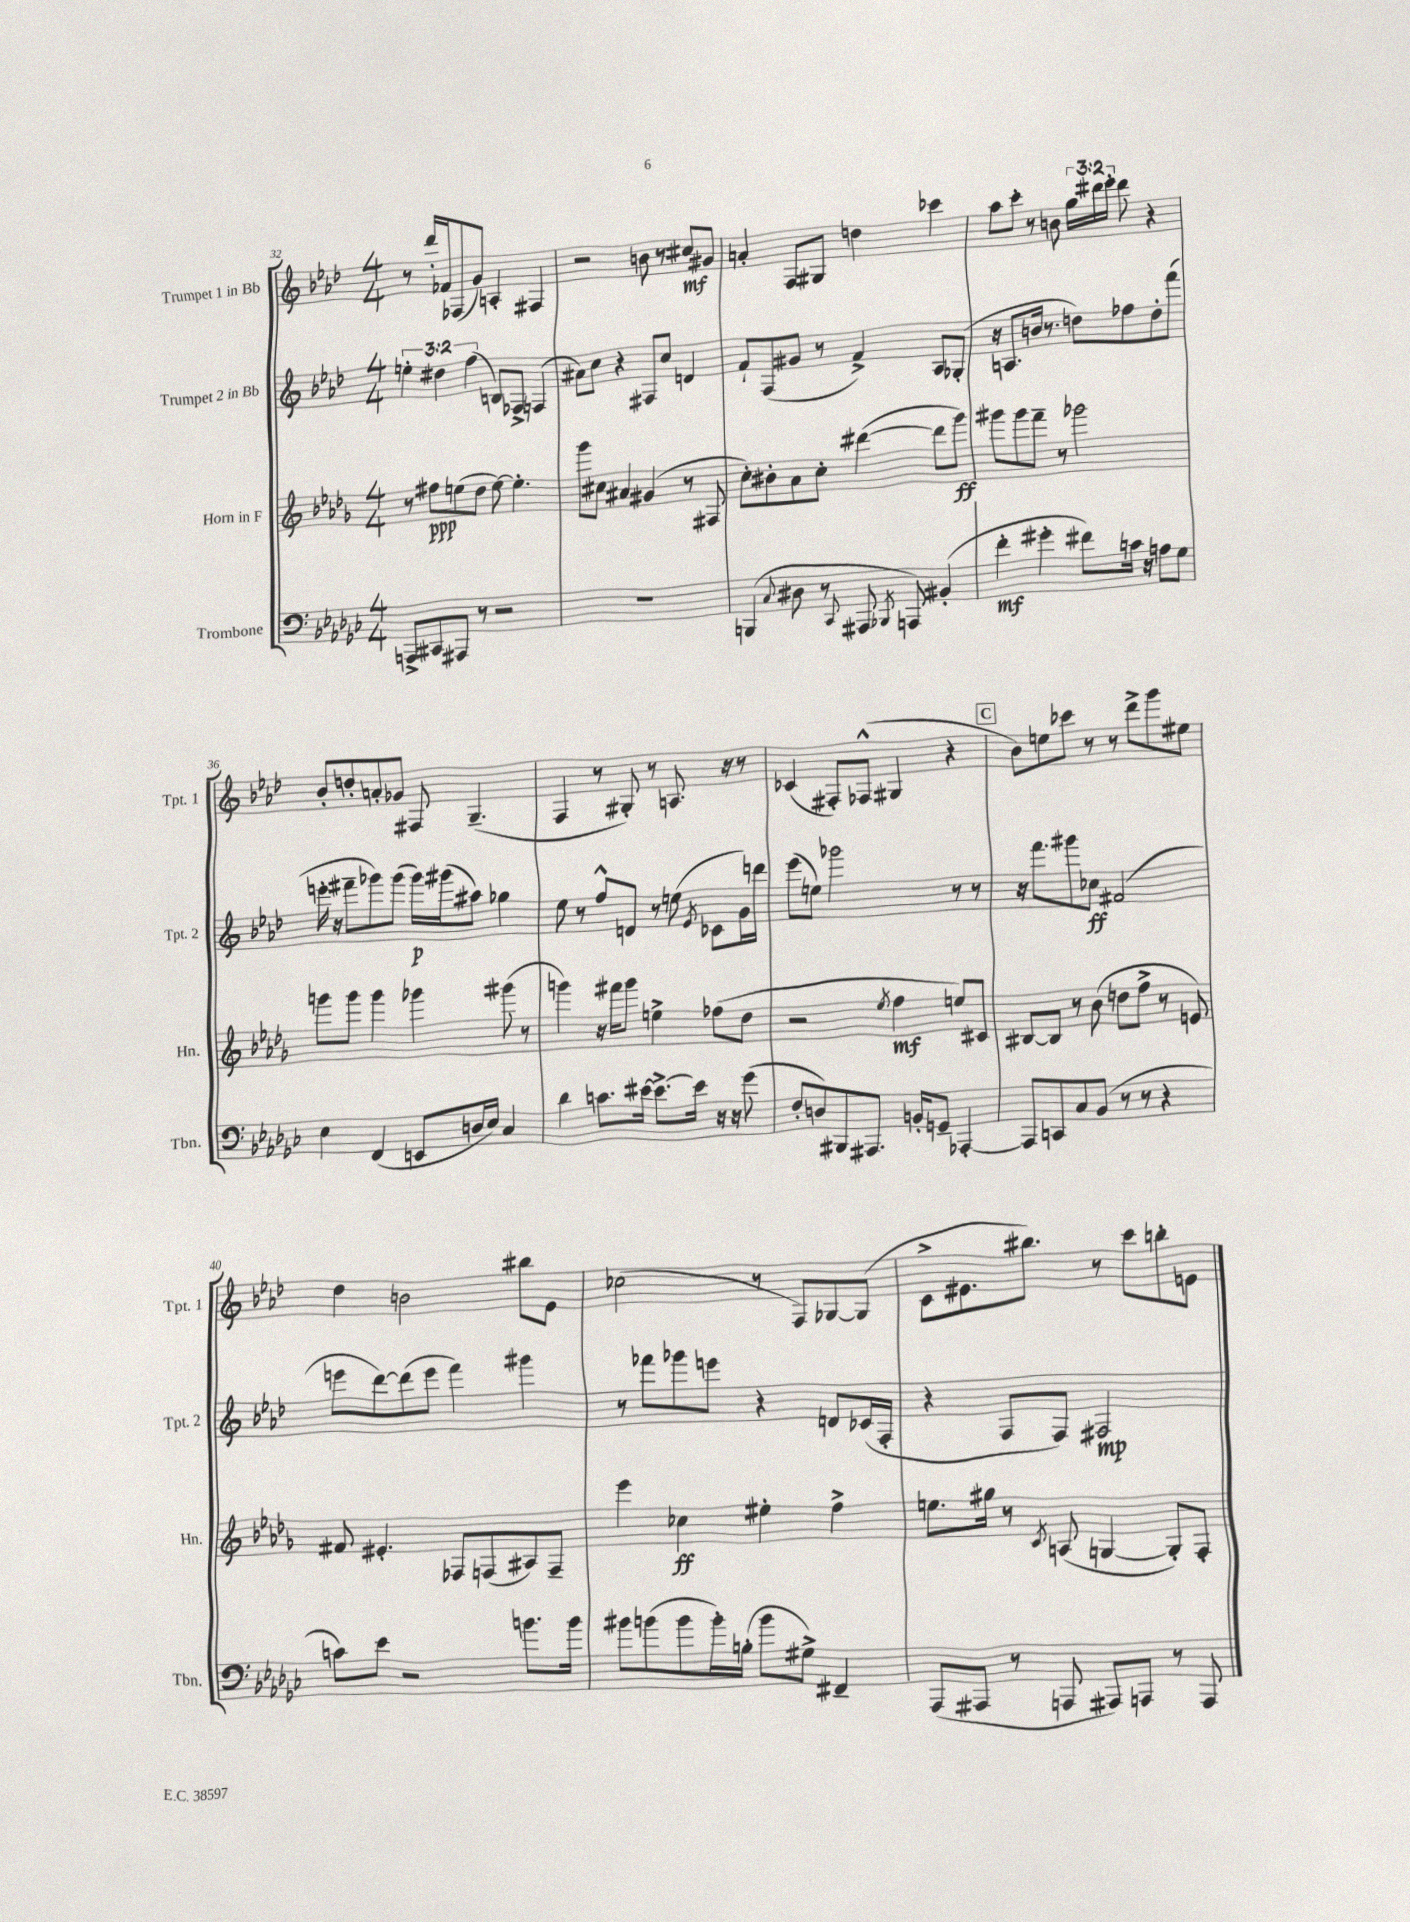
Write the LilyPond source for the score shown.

<<
\new StaffGroup <<
\new Staff = "s0" \with { instrumentName = "Trumpet 1 in Bb" shortInstrumentName = "Tpt. 1" } {
    \clef treble \key aes \major \numericTimeSignature \time 4/4 \override Staff.TupletNumber.text = #tuplet-number::calc-fraction-text
    \autoBeamOff r8 des'''16[-. fes'16 fes8( g'8]) a4-. fis4 |
    r2 b'8 r8 cis''8[\mf gis'8] |
    a'4-. f8[ gis8] d''4 ces'''4 |
    aes''8[ c'''8]-. r8 b'8 \tuplet 3/2 { g''16[ dis'''16 ees'''16]-. } dis'''8 r4 |
    bes'8[-. d''8-. a'8-. ges'8] fis8 g4.--( |
    f4 r8 gis8-.) r8 a8. r16 r8 |
    ces'4( fis8[-.) fes8]-^( gis4 r4 |
    \mark \markup { \box "C" } bes'8[) e''8 ces'''8] r8 r8 des'''8[-> g'''8 eis''8] |
    des''4 b'2 bis''8[ ees'8] |
    ces''2( r8 f8[) ges8~ ges8]( |
    c'8[-> eis'8. bis''8.]) r8 c'''8[ b''8-. e'8] \bar "|." |
}
\new Staff = "s1" \with { instrumentName = "Trumpet 2 in Bb" shortInstrumentName = "Tpt. 2" } {
    \clef treble \key aes \major \numericTimeSignature \time 4/4 \override Staff.TupletNumber.text = #tuplet-number::calc-fraction-text
    \autoBeamOff \tuplet 3/2 { e''4-. dis''4 f''4( } b8[) fes8]-> f4( |
    ais'8[) c''8] r4 fis8[ c''8] d'4 |
    f'8[-! f8( gis'8] r8 f'4->) aes8[ ges8]-.( |
    r16 a8.[ b'16] r8. d''8[) fes''8 d''8-. f'''8]( |
    e'''16-. r16 fis'''8[-- ges'''8) ges'''8]( ges'''16[\p) gis'''16( ais''8]) ges''4 |
    ees''8 r8 f''8[-^ d'8] r8 e''8( \acciaccatura { ees'8 } ces'8[ g'16) d'''16] |
    ees'''8[( e''8]) ges'''2 r8 r8 |
    \mark \markup { \box "C" } r16 f'''8.[ gis'''8 ces''8]\ff fis'2( |
    e'''8[ des'''8~) des'''8( e'''8] f'''4) gis'''4 |
    r8 fes'''8[ ges'''8 e'''8] r4 d'8[ ces'16( f16]-. |
    r4 f8[ f8]) fis2\mp \bar "|." |
}
\new Staff = "s2" \with { instrumentName = "Horn in F" shortInstrumentName = "Hn." } {
    \clef treble \key des \major \numericTimeSignature \time 4/4
    \autoBeamOff r8 fis''8[\ppp e''8( des''8] e''8~) e''4.-. |
    ges'''8[ cis''8] ais'4 gis'4( r8 fis8 |
    c''8[-.) bis'8-. aes'8 c''8]-. dis'''4~( dis'''8[ ges'''8]\ff) |
    gis'''8[ gis'''8 f'''8]-- r8 ges'''2 |
    g'''8[ g'''8] g'''4 ges'''4 gis'''8( r8 |
    g'''4) r16 fis'''16[ g'''8] e''4-> fes''8[( des''8] |
    r2 \acciaccatura { ees''8 } f''4\mf e''8[) cis'8] |
    \mark \markup { \box "C" } bis8[~ bis8] r8 bes'8( d''8[ f''8]-> r8 e'8) |
    fis'8 eis'4.-. fes8[ f8( ais8) f8]-- |
    ees'''4 ces''4\ff eis''4-. f''4-> |
    e''8.[ gis''16] r8 \acciaccatura { c'8 } a8( g4~ g8[-.) f8]-. \bar "|." |
}
\new Staff = "s3" \with { instrumentName = "Trombone" shortInstrumentName = "Tbn." } {
    \clef bass \key ges \major \numericTimeSignature \time 4/4
    \autoBeamOff a,,8[-> cis,8 ais,,8] r8 r2 |
    R1 |
    b,,4( \appoggiatura { ces8 } dis8 r8 \appoggiatura { ces,8 } ais,,8 \acciaccatura { bes,,8 } a,,8) bis,4-.( |
    f'4-.\mf gis'4-. fis'8[) c'16] r16 a8[ ges8] |
    ees4 f,4( e,8[ d16 ees16]) ces4 |
    des'4 c'8.[ eis'16]~ eis'8.[~-> eis'16] r16 r16 ges'8( |
    f8[-. d8) bis,,8 ais,,8.] b,16[-. g,8]-- aes,,4~-. |
    \mark \markup { \box "C" } aes,,8[ c,8 ces8 bes,8]( r8 r8 r4 |
    c'8[) ees'8] r2 b'8.[ b'16] |
    bis'8[ b'8( b'8 b'16-.) b16]-.( b'8[ gis8]->) fis,4-- |
    aes,,8[( ais,,8] r8 a,,8 ais,,8[) a,,8] r8 a,,8 \bar "|." |
}
>>
>>
\layout { \context { \Score currentBarNumber = #32 } }
